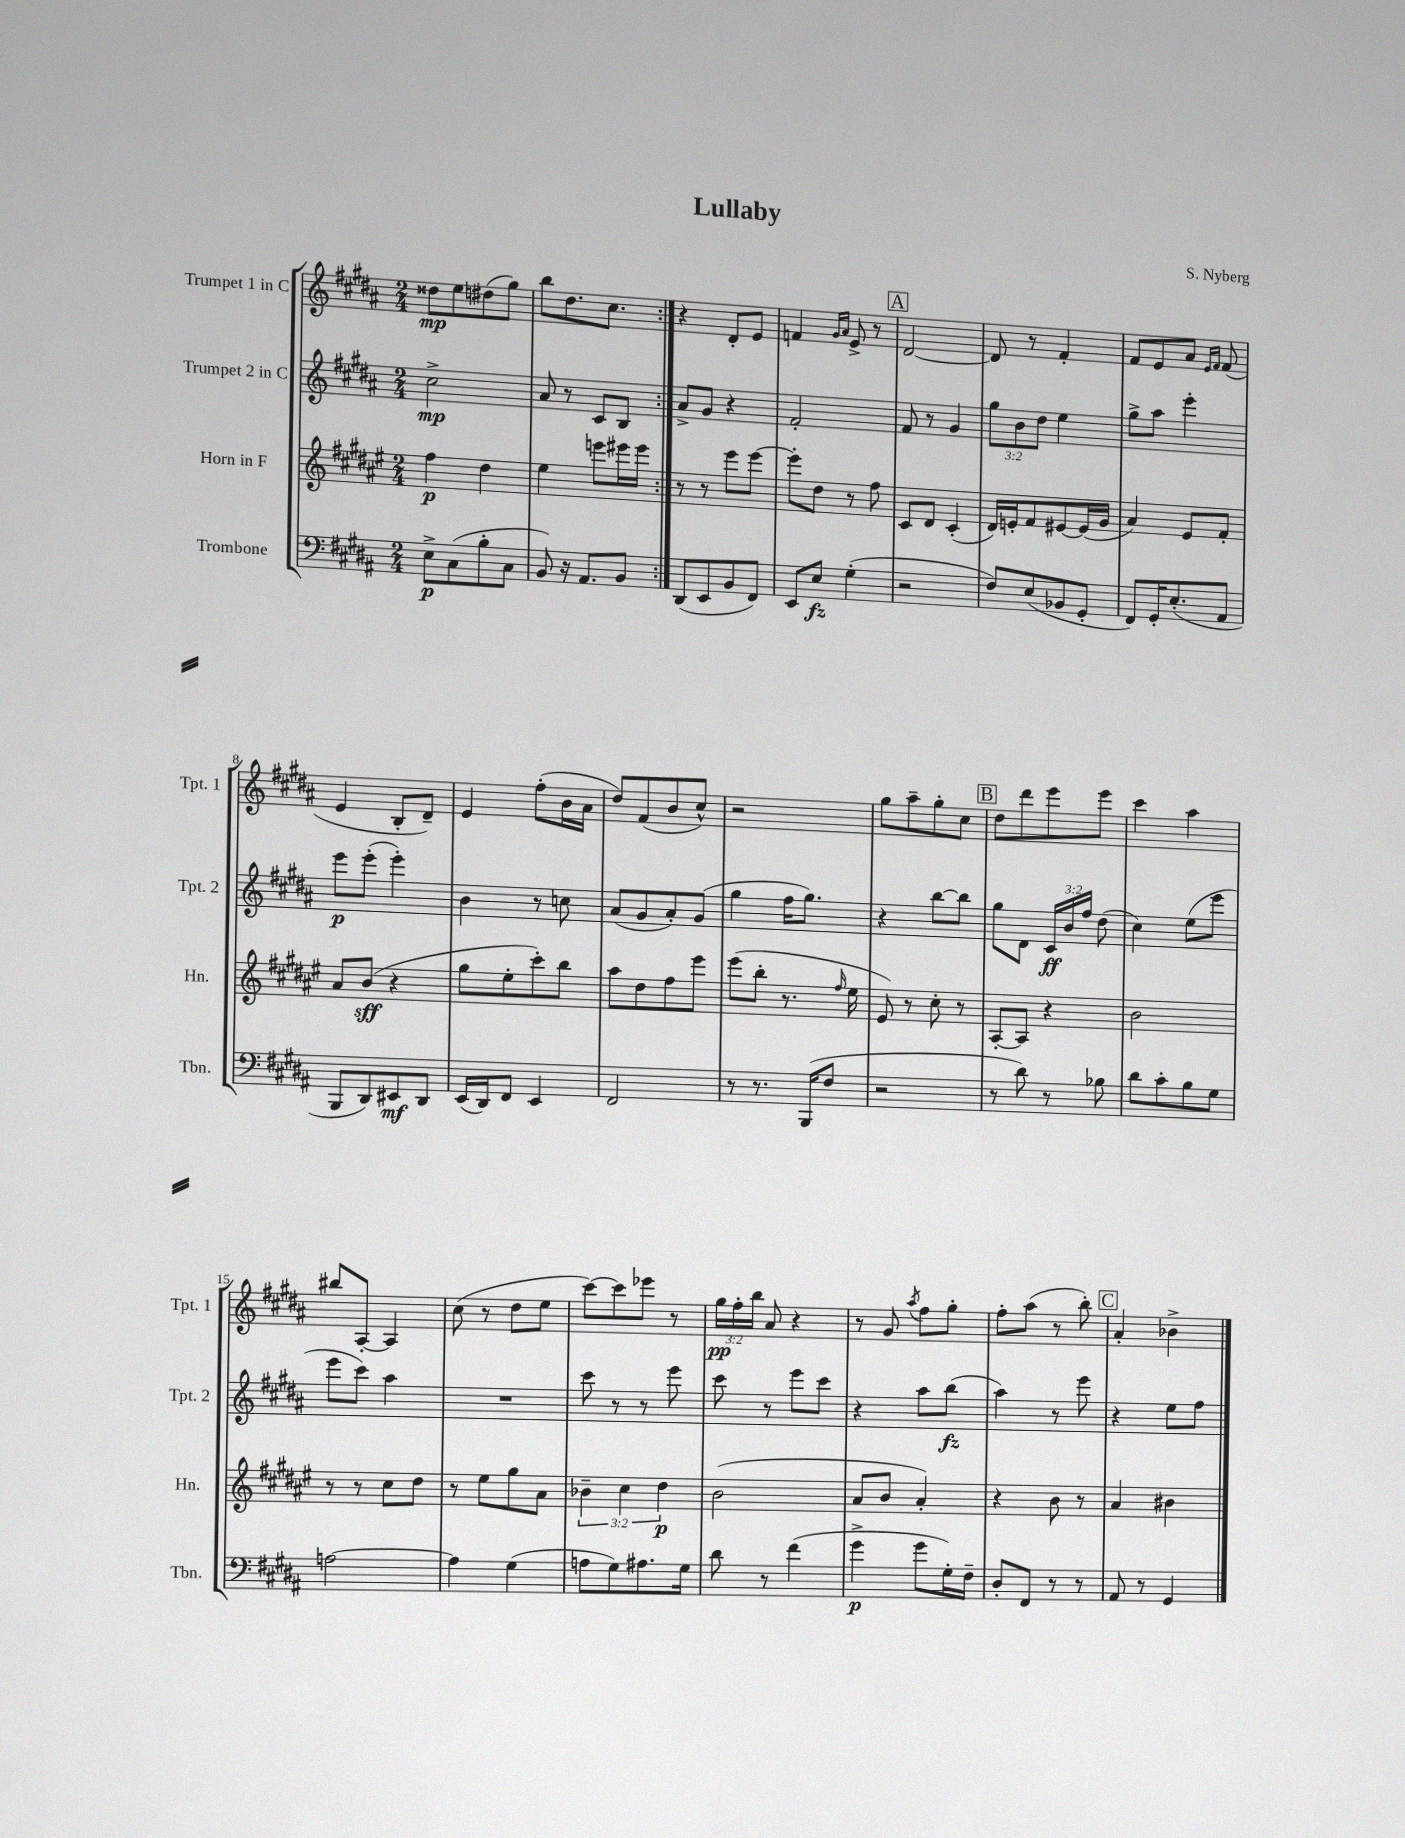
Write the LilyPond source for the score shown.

\header { title = "Lullaby" composer = "S. Nyberg" }
<<
\new StaffGroup <<
\new Staff = "s0" \with { instrumentName = "Trumpet 1 in C" shortInstrumentName = "Tpt. 1" } {
    \clef treble \key b \major \numericTimeSignature \time 2/4 \override Staff.TupletNumber.text = #tuplet-number::calc-fraction-text
    \autoBeamOff \repeat volta 2 { disis''8[\mp e''8 dis''8( gis''8]) |
    b''8[ dis''8. cis''8.] | }
    r4 dis'8[-. e'8] |
    f'4 \grace { gis'16[ ais'16] } e'8-> r8 |
    \mark \markup { \box "A" } dis'2~ |
    dis'8 r8 fis'4-. |
    fis'8[ e'8 ais'8] \grace { e'16[ fis'16] } fis'8( |
    e'4 b8[-. dis'8]--) |
    e'4 fis''8[-.( b'16 ais'16] |
    dis''8[) fis'8( b'8 cis''8]-^) |
    r2 |
    gis''8[ ais''8-- gis''8-. cis''8] |
    \mark \markup { \box "B" } dis''8[ dis'''8 e'''8 e'''8] |
    cis'''4 ais''4 |
    bis''8[ ais8]~-. ais4 |
    cis''8( r8 dis''8[ e''8] |
    cis'''8[~) cis'''8 ees'''8] r8 |
    \tuplet 3/2 { gis''16[\pp fis''16-. b''16] } ais'8 r4 |
    r8 gis'8 \acciaccatura { ais''8 } fis''8[ gis''8]-. |
    fis''8[-. ais''8]( r8 b''8-.) |
    \mark \markup { \box "C" } ais'4-. bes'4-> \bar "|." |
}
\new Staff = "s1" \with { instrumentName = "Trumpet 2 in C" shortInstrumentName = "Tpt. 2" } {
    \clef treble \key b \major \numericTimeSignature \time 2/4 \override Staff.TupletNumber.text = #tuplet-number::calc-fraction-text
    \autoBeamOff \repeat volta 2 { cis''2->\mp |
    ais'8 r8 cis'8[ b8] | }
    ais'8[-> gis'8] r4 |
    fis'2-. |
    \mark \markup { \box "A" } fis'8 r8 gis'4 |
    \tuplet 3/2 { gis''8[ b'8 dis''8] } e''4 |
    gis''8[-> ais''8] e'''4-. |
    e'''8[\p e'''8]-.( e'''4-.) |
    b'4 r8 c''8 |
    ais'8[( gis'8 ais'8-.) gis'8]( |
    gis''4 fis''16[ gis''8.]) |
    r4 b''8[~ b''8] |
    \mark \markup { \box "B" } gis''8[ dis'8] \tuplet 3/2 { cis'16[\ff b'16 fis''16] } dis''8( |
    cis''4) e''8[( e'''8] |
    e'''8[ cis'''8]) ais''4 |
    R2 |
    cis'''8 r8 r8 e'''8 |
    cis'''8 r8 e'''8[ cis'''8] |
    r4 ais''8[ b''8]\fz( |
    ais''4) r8 e'''8 |
    \mark \markup { \box "C" } r4 e''8[ fis''8] \bar "|." |
}
\new Staff = "s2" \with { instrumentName = "Horn in F" shortInstrumentName = "Hn." } {
    \clef treble \key fis \major \numericTimeSignature \time 2/4 \override Staff.TupletNumber.text = #tuplet-number::calc-fraction-text
    \autoBeamOff \repeat volta 2 { fis''4\p dis''4 |
    eis''4 e'''8[ eis'''16 eis'''16] | }
    r8 r8 eis'''8[ eis'''8]~ |
    eis'''8[-. dis''8] r8 fis''8 |
    \mark \markup { \box "A" } cis'8[ dis'8] cis'4-.( |
    dis'16[) e'16-. fis'8 eis'8~ eis'16( gis'16] |
    ais'4) eis'8[ fis'8]-. |
    ais'8[ b'8]\sff( r4 |
    gis''8[ eis''8-. cis'''8-.) b''8] |
    ais''8[ dis''8 fis''8 eis'''8] |
    eis'''8[( b''8]-. r8. \grace { fis''16 } eis''16 |
    eis'8) r8 cis''8-. r8 |
    \mark \markup { \box "B" } ais8[~-. ais8] r4 |
    b'2 |
    r8 r8 cis''8[ dis''8] |
    r8 eis''8[ gis''8 ais'8] |
    \tuplet 3/2 { bes'4-- cis''4 dis''4\p } |
    b'2( |
    ais'8[ b'8] ais'4-.) |
    r4 b'8 r8 |
    \mark \markup { \box "C" } ais'4 bis'4 \bar "|." |
}
\new Staff = "s3" \with { instrumentName = "Trombone" shortInstrumentName = "Tbn." } {
    \clef bass \key b \major \numericTimeSignature \time 2/4
    \autoBeamOff \repeat volta 2 { e8[->\p cis8( b8-. cis8] |
    b,8) r16 ais,8.[ b,8] | }
    dis,8[( e,8 b,8 fis,8]) |
    e,8[ e8]\fz gis4-.( |
    \mark \markup { \box "A" } r2 |
    fis8[) e8( bes,8 gis,8]-. |
    fis,8[) gis,16-. e8.-.( ais,8] |
    b,,8[ dis,8) eis,8\mf dis,8] |
    e,16[( dis,16) fis,8] e,4 |
    fis,2 |
    r8 r8. b,,16[( fis8] |
    r2 |
    \mark \markup { \box "B" } r8 dis'8) r8 bes8 |
    dis'8[ cis'8-. b8 gis8] |
    a2~ |
    a4 gis4( |
    a8[ gis8) ais8. gis16] |
    dis'8 r8 fis'4( |
    gis'4->\p gis'8[ gis16-.) fis16]-- |
    dis8[-. fis,8] r8 r8 |
    \mark \markup { \box "C" } ais,8 r8 gis,4 \bar "|." |
}
>>
>>
